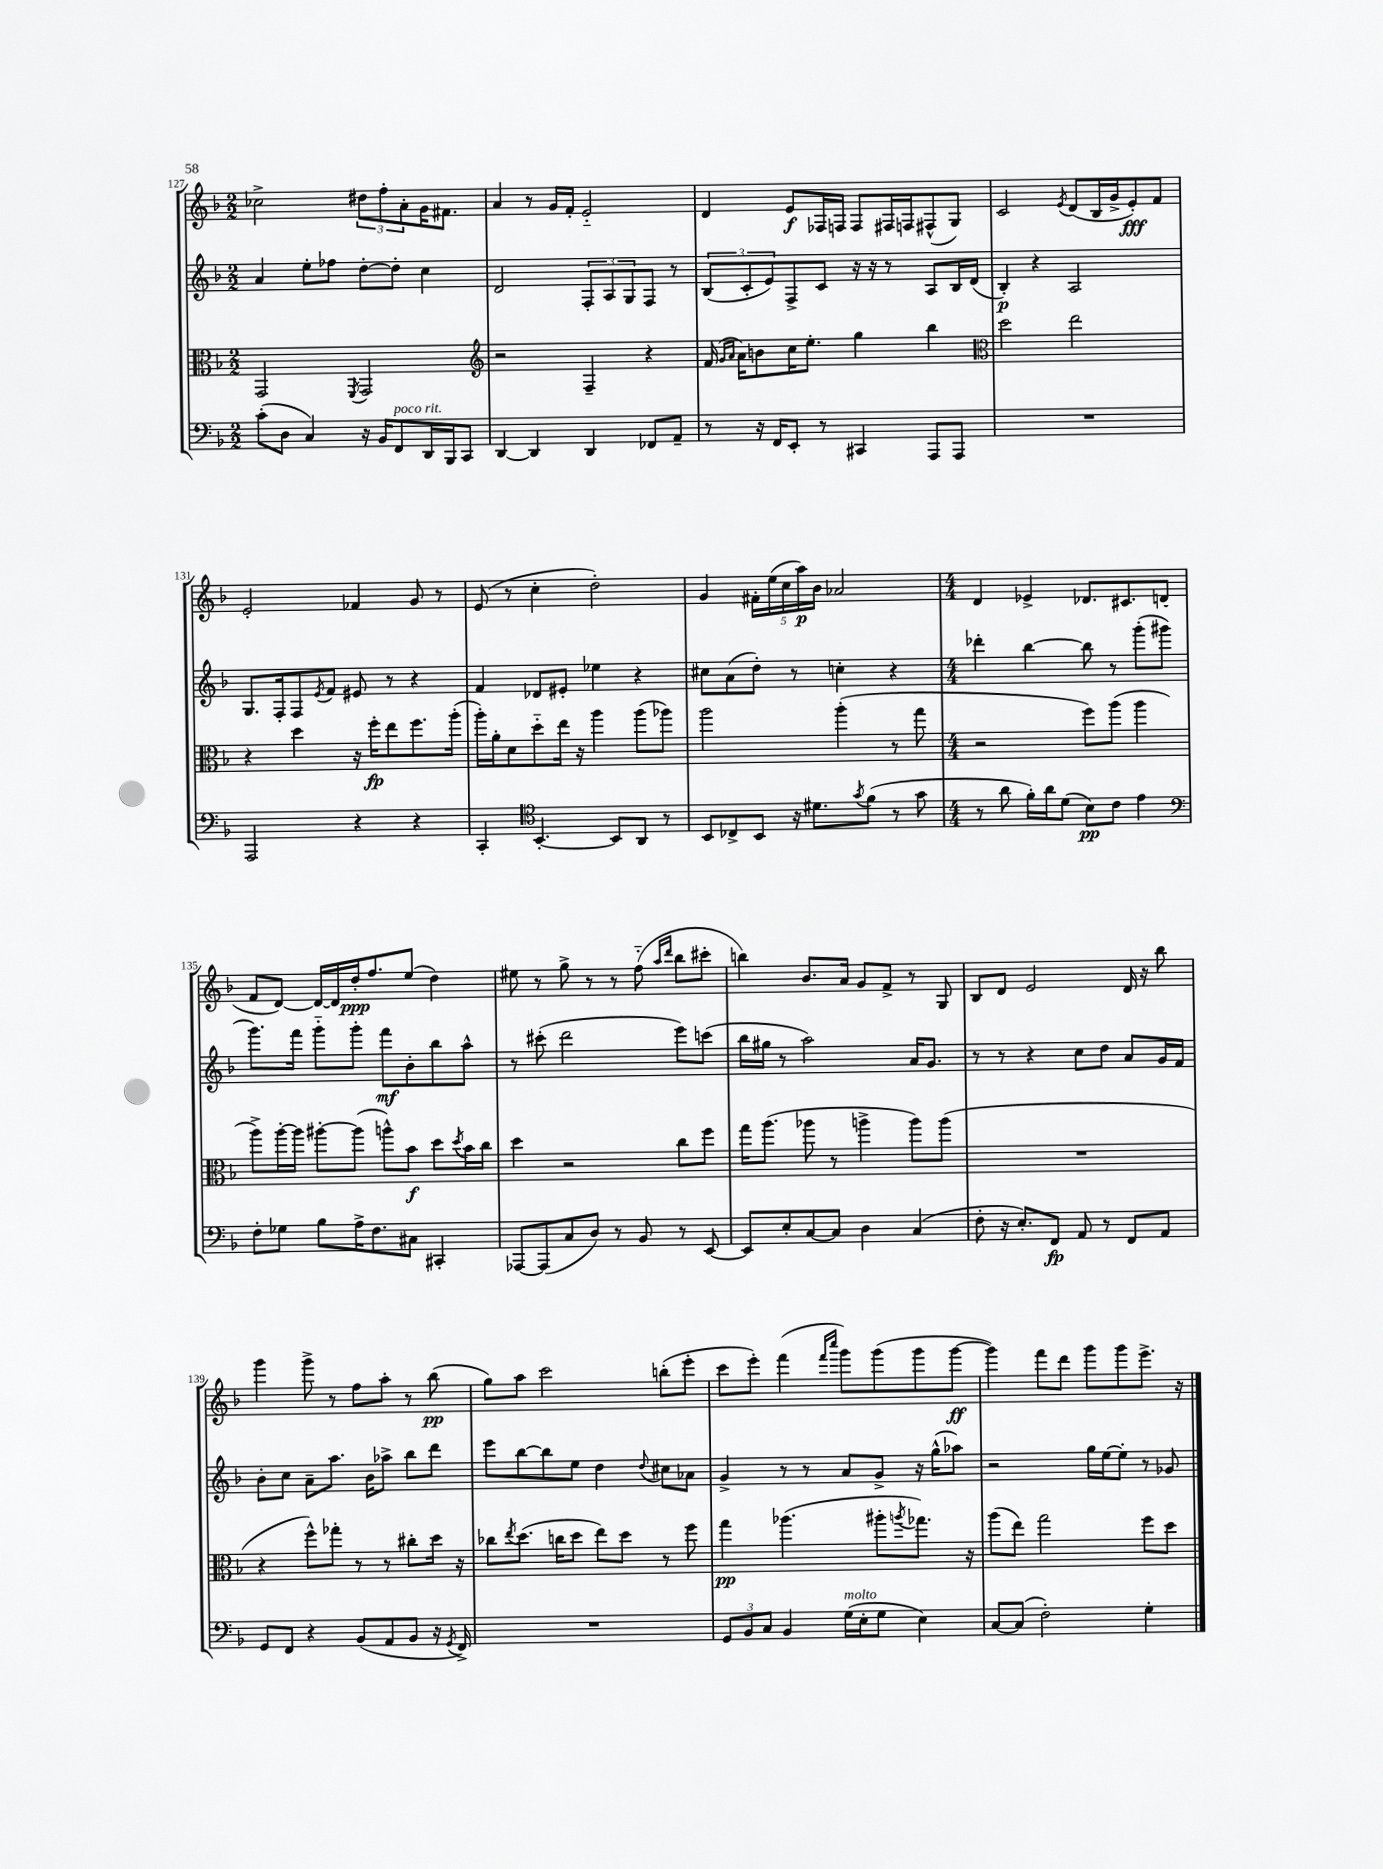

**kern	**kern	**kern	**kern
*staff4	*staff3	*staff2	*staff1
*clefF4	*clefC3	*clefG2	*clefG2
*k[b-]	*k[b-]	*k[b-]	*k[b-]
*M2/2	*M2/2	*M2/2	*M2/2
(8c'\L	2GG/	4a/	2cc-^\
8D\J	.	.	.
4C/)	.	8ee'\L	.
.	.	8ff-\J	.
.	8qFF/	.	.
16r	2GG/	[8dd'\L	12dd#\L
16BB-/LK	.	.	.
.	.	.	12ff'\
8FF/	.	8dd'\]J	.
.	.	.	12a'\
16DD/L	.	4cc\	16g\K
16BBB-/J	.	.	8.f#\J
8CC/J	.	.	.
=	=	=	=
*	*clefG2	*	*
[4DD/	2r	2d/	4a/
4DD/]	.	.	8r
.	.	.	16g/LL
.	.	.	16f'/JJ
4DD/	4F~/	12F'/L	2e'~/
.	.	12A/	.
.	.	12G/	.
8FF-/L	4r	8F/J	.
8AA~/J	.	8r	.
=	=	=	=
8r	(16f/	(12B-/L	4d/
.	16qqg/LL	.	.
.	16qqa/JJ	.	.
.	16a\LK)	.	.
.	.	12c'/	.
16r	8b\	.	.
.	.	12e/)	.
16FF/LK	.	.	.
8EE'/J	16cc\K	8F^/	8e/L
.	8.ee'\J	.	.
8r	.	8c/J	16F-/L
.	.	.	16F/JJ
4CC#/	4gg\	16r	8F/L
.	.	16r	.
.	.	8r	16F#/L
.	.	.	16F/J
8AAA/L	4bb-\	8A/L	(8F#^^/
8AAA/J	.	16B-/L	8G/J)
.	.	(16d/JJ	.
=	=	=	=
*	*clefC3	*	*
1r	2dd\	4B-'/)	2c/
.	.	4r	.
.	.	.	8qe/
.	2ee\	2A/	(8d/L
.	.	.	16B-/L
.	.	.	16g^/J
.	.	.	8e'/)
.	.	.	8f/J
=	=	=	=
2AAA/	4r	8.G/L	2e'/
.	.	16F'/k	.
.	4dd\	8F/	.
.	.	8qe/	.
.	.	8f/J	.
4r	16r	8e#/	4f-/
.	16ff'\LK	.	.
.	8ee\	8r	.
4r	8.ff\	4r	8g/
.	.	.	8r
.	(16aa'\Jk	.	.
=	=	=	=
4CC'/	16aa'\LL)	4f/	(8e/
.	16a'\J	.	.
.	8d\	.	8r
*clefC4	*	*	*
[4.BB-'/	8dd'~\	8d-/L	4cc'\
.	16ee\Jk	8e#'/J	.
.	16r	.	.
.	4aa\	4ee-\	2dd'\)
8BB-/]L	.	.	.
8AA/J	(8aa\L	4r	.
8r	8aa-\J)	.	.
=	=	=	=
8BB-/L	2aa\	8cc#\L	4g/
8C-^/	.	(8a\	.
8BB-/J	.	8dd'\J)	20f#'\LL
.	.	.	(20ee\
.	.	.	20cc\
16r	.	8r	.
.	.	.	20aa\)
8.d#\L	.	.	.
.	.	.	20b-\JJ
.	(4aa'\	4cc'\	2a-/
8qg/	.	.	.
(8f\J	.	.	.
8r	8r	4r	.
8g\	8gg\	.	.
=	=	=	=
*M4/4	*M4/4	*M4/4	*M4/4
8r	2r	4ddd-'\	4d/
8a\	.	.	.
16f'\LL)	.	[4bb-\	4e-^/
16a\J	.	.	.
(8d\J	.	.	.
8B-\L)	8ff\L)	8bb-\]	8.d-/L
8c\J	(8aa\J	8r	.
.	.	.	8.c#/
4e\	4aa\	(8ggg'\L	.
.	.	8ggg#\J	(8d/J
=	=	=	=
*clefF4	*	*	*
8F'\L	8aa^\L)	8.ggg\L)	8f/L
8G-\J	[16aa'\L	.	[8d/J)
.	16aa\]JJ	16fff\Jk	.
8B-\L	[8aa#'\L	8ggg'~\L	16d/_LL
.	.	.	16d/]
16A^\K	(8aa#\]J	8ggg'\J	16dd'/J
8.F\	.	.	8.ff/
.	8aa^^\L)	8fff\L	.
8C#\J	8b-\J	8b-'\	(8ee/J
4CC#'/	8dd\L	8bb-\	4dd\)
.	8qdd/	.	.
.	16b-\L	8aa^^\J	.
.	16cc\JJ	.	.
=	=	=	=
[8AAA-/L	4dd\	8r	8ee#\
(8AAA-/]	.	(8ccc#'\	8r
8C/	2r	2ddd\	8gg^\
8D/J)	.	.	8r
8r	.	.	8r
8BB-/	.	.	(8ff'~\
.	.	.	16qqaa/LL
.	.	.	16qqddd/JJ
8r	8cc\L	8eee\L)	8bb-\L
[8EE/	8ff\J	(8ccc\J	8ccc#'\J
=	=	=	=
8EE/]L	16gg\LK	16bb-\LL	4bb\)
.	(8.aa\J	16gg#\JJ	.
8E'/	.	8r	.
[8C/	8aa-\	2aa\)	8.b-/L
8C/]J	8r	.	.
.	.	.	16a/Jk
4D\	4aa^\	.	8g/L
.	.	.	8f^/J
(4C/	8aa\L)	16a/LK	8r
.	.	8.g/J	.
.	(8aa\J	.	8G/
=	=	=	=
8F'\	1r	8r	8B-/L
16r	.	8r	8d/J
8.E'/L)	.	.	.
.	.	4r	2e/
8FF/J	.	.	.
8AA/	.	8cc\L	.
8r	.	8dd\J	.
8FF/L	.	8a/L	16d/
.	.	.	16r
8AA/J	.	16g/L	8bb-\
.	.	16f/JJ	.
=	=	=	=
8GG/L	4r	8b-'\L	4ggg\
8FF/J	.	8cc\J	.
4r	8ff^^\L)	8a~\L	8ggg^\
.	8gg-'\J	8.aa\J	8r
(8BB-/L	8r	.	8ff\L
.	.	16b-\LK	.
8AA/	8r	8aa-^\J	8aa'\J
8BB-/J	8cc#'\L	8bb-\L	8r
16r	16dd\Jk	8ddd\J	(8bb-\
8qGG/	.	.	.
16FF^/)	16r	.	.
=	=	=	=
1r	8cc-\L	8eee\L	8gg\L)
.	8qee/	.	.
.	(8.dd\J	[8bb-\	8aa\J
.	.	8bb-\]	2ccc\
.	16cc\LK	.	.
.	8dd\J	8ee\J	.
.	8ee\L)	4dd\	.
.	8dd\J	.	.
.	.	8qqdd/	.
.	8r	8cc#\L	(8bb'\L
.	8ff\	8a-\J	8eee'\J
=	=	=	=
12GG/L	4gg\	4g^/	8ccc\L
12BB-/	.	.	.
.	.	.	8eee'\J)
12C/J	.	.	.
4BB-/	(4.aa-\	8r	(4fff\
.	.	8r	.
.	.	.	16qqfff/LL
.	.	.	16qqcccc/JJ
(16G\LL	.	8a/L	8ggg\L)
16E'\J	.	.	.
8G\J	8aa#'\L	8g^/J	(8ggg\
.	8qaa/	.	.
4E\)	8.gg-\J)	16r	8ggg\
.	.	(16gg^^\LK	.
.	.	8aa-\J)	[8ggg\J
.	16r	.	.
=	=	=	=
[8C/L	(8aa\L	2r	4ggg\])
(8C/]J	8ee\J)	.	.
2F'\)	2gg\	.	8fff\L
.	.	.	8ddd\J
.	.	16gg\LL	8ggg\L
.	.	[16ee\J	.
.	.	8ee'\]J	8ggg\
4G'\	8ff\L	8r	8.eee^\J
.	8dd\J	8g-/	.
.	.	.	16r
==	==	==	==
*-	*-	*-	*-
